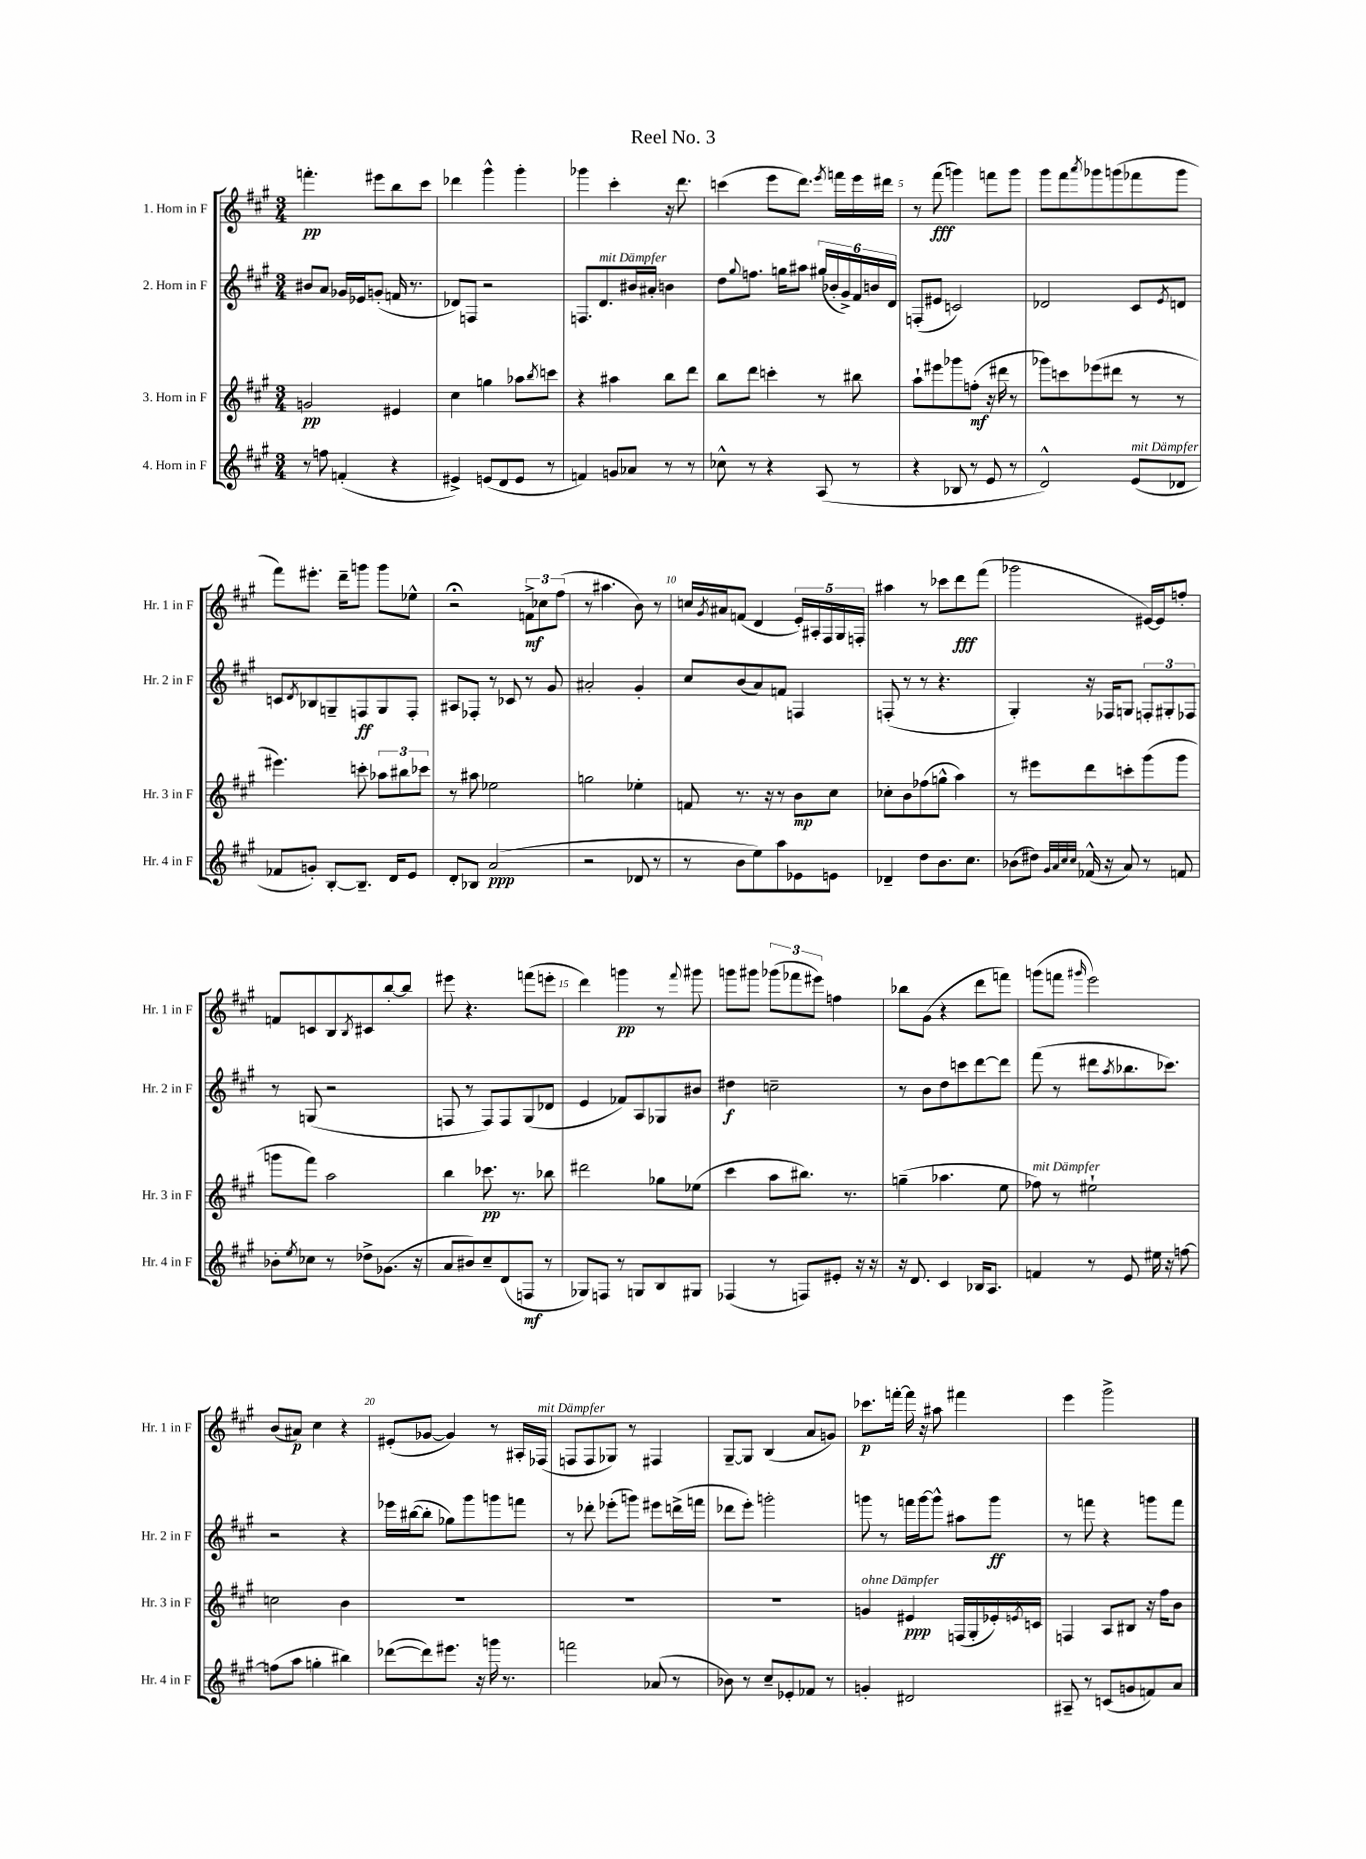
\header { title = "Reel No. 3" }
<<
\new StaffGroup <<
\new Staff = "s0" \with { instrumentName = "1. Horn in F" shortInstrumentName = "Hr. 1 in F" } {
    \clef treble \key a \major \numericTimeSignature \time 3/4
    f'''4.-.\pp eis'''8 b''8 cis'''8 |
    des'''4 gis'''4-^ gis'''4-. |
    ges'''4 cis'''4-. r16 d'''8. |
    c'''4( e'''8 d'''8.) \acciaccatura { e'''8 } f'''16 e'''16 dis'''16 |
    r8 fis'''8\fff( g'''4) f'''8 g'''8 |
    gis'''8 fis'''8 \acciaccatura { a'''8 } ges'''8 g'''8( fes'''8 g'''8 |
    fis'''8) eis'''8.-. d'''16-- g'''8 g'''8 ees''8-^ |
    r2\fermata \tuplet 3/2 { f'8->\mf ces''8 fis''8( } |
    r8 ais''4. b'8) r8 |
    c''16 \acciaccatura { gis'8 } ais'16 f'8( d'4 \tuplet 5/4 { e'16-.) ais16-. fis16 gis16 f16-. } |
    ais''4 r8 ces'''8 d'''8\fff fis'''8( |
    ges'''2 eis'16~) eis'16 f''8-. |
    f'8 c'8 b8 \acciaccatura { b8 } cis'8 b''8~-. b''8 |
    eis'''8 r4. f'''8( e'''8-. |
    d'''4) g'''4\pp r8 \appoggiatura { fis'''8 } gis'''8 |
    g'''8 gis'''8 \tuplet 3/2 { ges'''8( fes'''8 eis'''8) } f''4 |
    bes''8 gis'8( r4 d'''8 f'''8) |
    g'''8( f'''8 \grace { gis'''16 } e'''2) |
    b'8( ais'8\p) cis''4 r4 |
    eis'8-.( ges'8~ ges'4) r8 ais16-. fes16^\markup { \italic "mit Dämpfer" }( |
    f8 f8 ges8) r8 fis4 |
    gis8~-- gis8 b4( a'8 g'8) |
    ces'''8.\p f'''16~-. f'''16 r16 ais''8 fis'''4 |
    e'''4 gis'''2-> \bar "|." |
}
\new Staff = "s1" \with { instrumentName = "2. Horn in F" shortInstrumentName = "Hr. 2 in F" } {
    \clef treble \key a \major \numericTimeSignature \time 3/4
    bis'8 a'8 ges'16 ees'16 g'8-.( f'16 r8. |
    des'8) f8 r2 |
    f8. d'8.^\markup { \italic "mit Dämpfer" } bis'16 ais'16-. b'4 |
    d''8 \appoggiatura { gis''8 } f''8. g''16 ais''8 \tuplet 6/4 { gis''16( bes'16-. gis'16->) fis'16 b'16 d'16 } |
    f8-.( eis'8 c'2) |
    des'2 cis'8 \acciaccatura { e'8 } d'8 |
    c'8 \acciaccatura { d'8 } bes8 g8-- f8\ff g8 f8-. |
    ais8 fes8-. r8 ces'8 r8 gis'8 |
    ais'2-. gis'4-. |
    cis''8 b'8( a'8) f'8 f4 |
    f8-.( r8 r8 r4. |
    gis4-.) r16 fes16 g8 \tuplet 3/2 { f8-. gis8-. fes8 } |
    r8 g8( r2 |
    f8 r8 f8) f8 gis8( des'8 |
    e'4 fes'8) a8 ges8 bis'8 |
    dis''4\f c''2-- |
    r8 b'8 d''8 c'''8 d'''8~ d'''8 |
    fis'''8( r8 dis'''8 \acciaccatura { a''8 } bes''8. ces'''8.) |
    r2 r4 |
    ees'''16 bis''16~( bis''8-. ges''8) gis'''8 g'''8 f'''8 |
    r8 des'''8-. ees'''8-.( g'''8) eis'''8 d'''16->( f'''16 |
    des'''8 e'''8-.) g'''2-. |
    g'''8 r8 f'''16 g'''16~ g'''8-^ ais''8 g'''8\ff |
    r8 f'''8 r4 g'''8 f'''8 \bar "|." |
}
\new Staff = "s2" \with { instrumentName = "3. Horn in F" shortInstrumentName = "Hr. 3 in F" } {
    \clef treble \key a \major \numericTimeSignature \time 3/4
    g'2\pp eis'4 |
    cis''4 g''4 aes''8 \acciaccatura { b''8 } c'''8 |
    r4 ais''4 b''8 d'''8 |
    b''8 d'''8 c'''4-. r8 bis''8 |
    a''8-! eis'''8 ges'''8 f''8-.\mf( r16 dis'''16 r8 |
    ges'''8) c'''8 ees'''8( dis'''8 r8 r8 |
    eis'''4.) c'''8-. \tuplet 3/2 { aes''8 bis''8 ces'''8 } |
    r8 ais''8 ees''2 |
    g''2 ees''4-. |
    f'8 r8. r16 r8 b'8\mp cis''8 |
    ces''8-. b'8 fes''8( g''8-^ a''4) |
    r8 eis'''8 d'''8 c'''8-. gis'''8( gis'''8 |
    g'''8 fis'''8) a''2 |
    b''4 ces'''8.\pp r8. bes''8 |
    dis'''2 ges''8 ees''8( |
    cis'''4 a''8 bis''8.) r8. |
    g''4--( aes''4. e''8 |
    fes''8^\markup { \italic "mit Dämpfer" }) r8 eis''2-! |
    c''2 b'4 |
    R2. |
    R2. |
    R2. |
    g'4^\markup { \italic "ohne Dämpfer" } eis'4\ppp f16( gis16-. ees'16-.) \acciaccatura { e'8 } c'16 |
    f4 a8 bis8 r16 fis''16 b'8 \bar "|." |
}
\new Staff = "s3" \with { instrumentName = "4. Horn in F" shortInstrumentName = "Hr. 4 in F" } {
    \clef treble \key a \major \numericTimeSignature \time 3/4
    r8 f''8 f'4-.( r4 |
    eis'4->) e'8( d'8 e'8 r8 |
    f'4) g'8 aes'8 r8 r8 |
    ces''8-^ r8 r4 a8( r8 |
    r4 bes8 r8 e'8 r8 |
    d'2-^) e'8^\markup { \italic "mit Dämpfer" }( des'8 |
    fes'8 g'8-.) b8~-. b8.-- d'16 e'8 |
    d'8-. bes8 a'2\ppp( |
    r2 des'8 r8 |
    r8 b'8 e''8) a''8 ees'8 e'8 |
    des'4-- d''8 b'8. cis''8. |
    bes'8( dis''8) \grace { gis'32 a'32 cis''32 cis''32 } fes'16-^( r16 a'8) r8 f'8 |
    bes'8-. \acciaccatura { e''8 } ces''8 r8 des''8-> ges'8.( r16 |
    a'8 bis'8) cis''8-- d'8( f8\mf r8 |
    ges8) f8 r8 g8 b8 gis8 |
    fes4( r8 f8) eis'8-. r16 r16 |
    r16 d'8. cis'4 bes16 a8. |
    f'4 r8 e'8 eis''16 r16 f''8~ |
    f''8( a''8 g''4-. bis''4) |
    des'''8~( des'''8) eis'''8. r16 g'''16 r8. |
    f'''2 aes'8( r8 |
    bes'8) r8 cis''8-- ees'8-. fes'8 r8 |
    g'4-. dis'2 |
    ais8-- r8 c'8( g'8 f'8) a'8 \bar "|." |
}
>>
>>
\layout { \context { \Score \override BarNumber.break-visibility = ##(#f #t #t) barNumberVisibility = #(every-nth-bar-number-visible 5) } }
